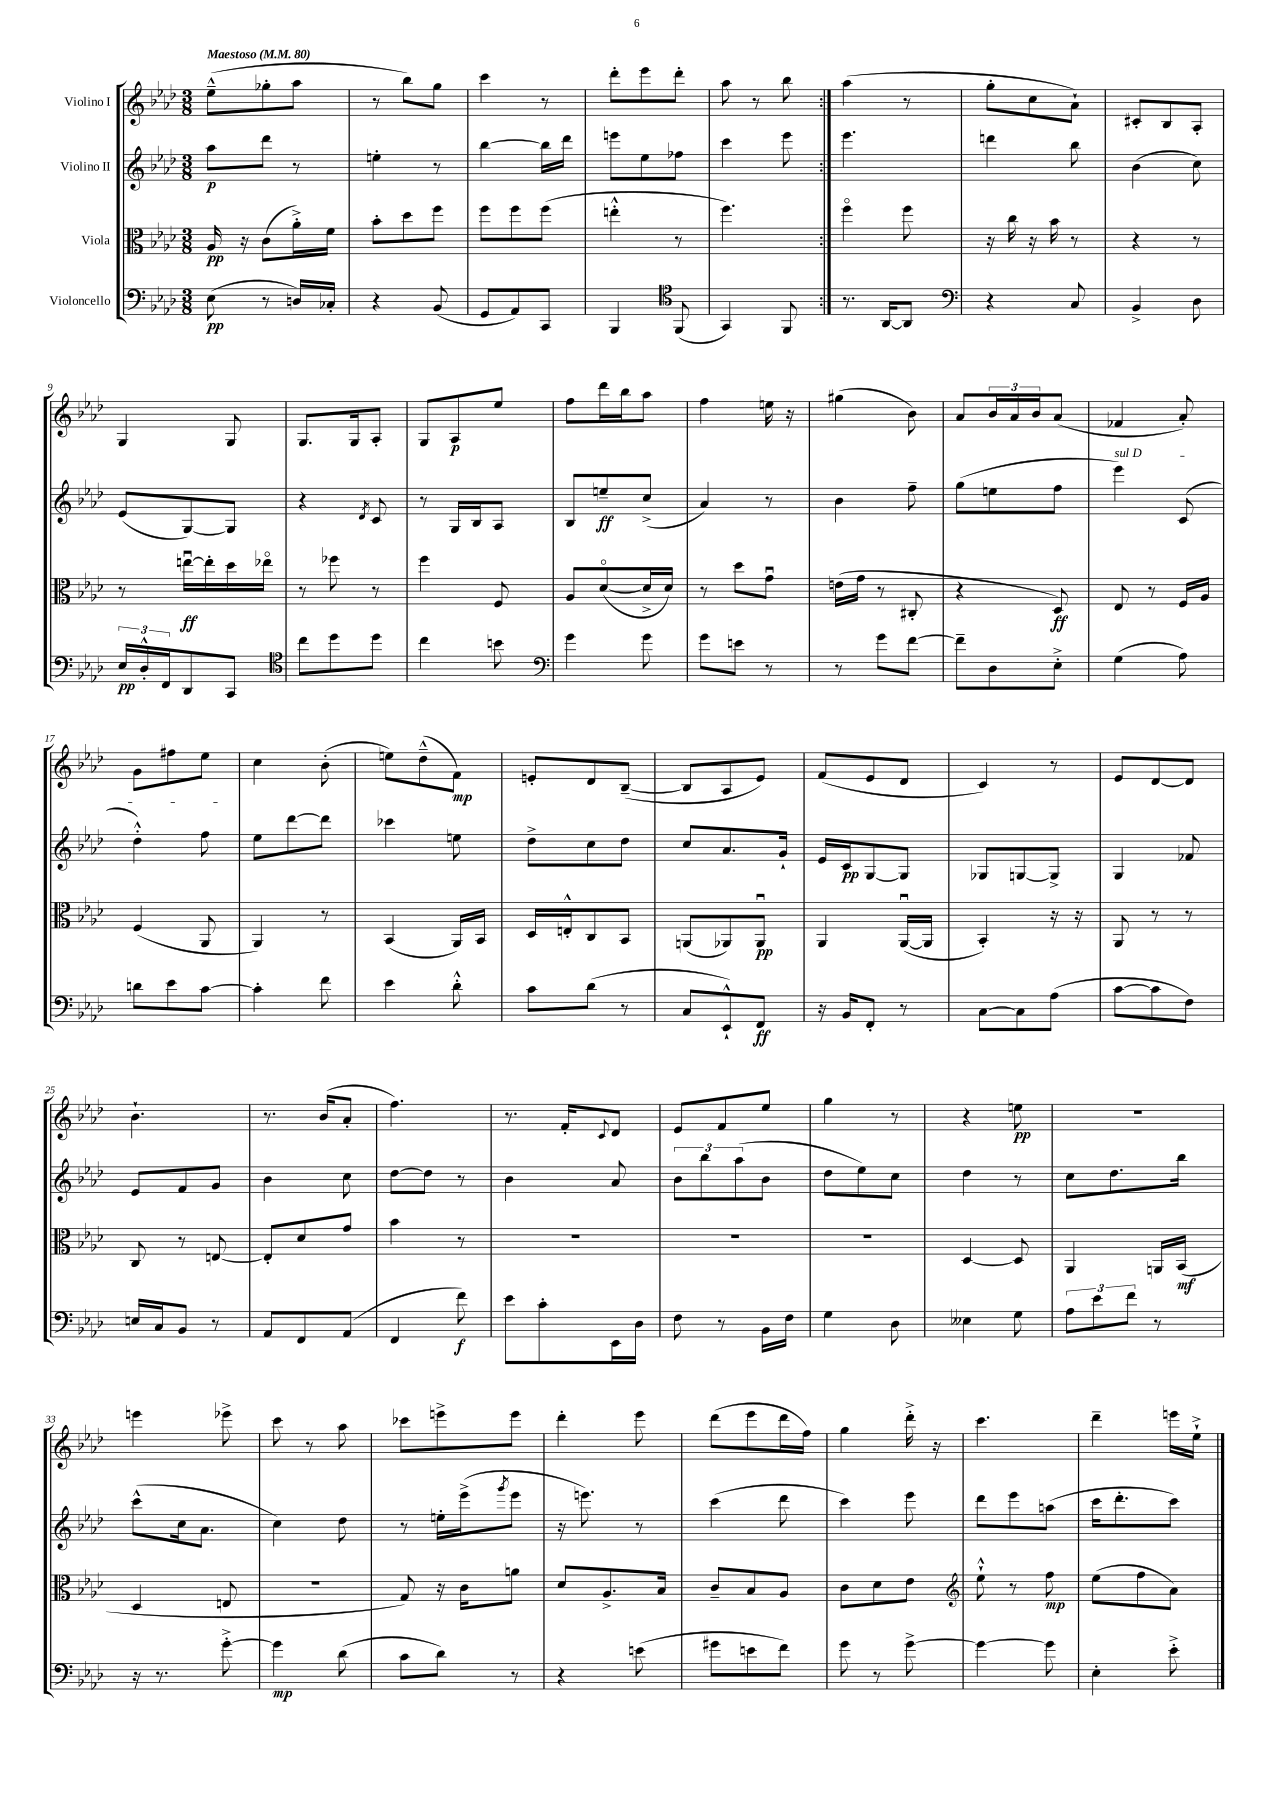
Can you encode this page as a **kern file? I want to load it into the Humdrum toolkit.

**kern	**dynam	**kern	**dynam	**kern	**dynam	**kern	**dynam
*part4	*part4	*part3	*part3	*part2	*part2	*part1	*part1
*staff4	*staff4	*staff3	*staff3	*staff2	*staff2	*staff1	*staff1
*I"Violoncello	*	*I"Viola	*	*I"Violino II	*	*I"Violino I	*
*clefF4	*	*clefC3	*	*clefG2	*	*clefG2	*
*k[b-e-a-d-]	*	*k[b-e-a-d-]	*	*k[b-e-a-d-]	*	*k[b-e-a-d-]	*
*M3/8	*	*M3/8	*	*M3/8	*	*M3/8	*
*MM80	*	*MM80	*	*MM80	*	*MM80	*
=1	=1	=1	=1	=1	=1	=1	=1
!	!	!	!	!	!	!LO:TX:a:B:t=Maestoso	!
(8E-\	pp	16A-/	pp	8aa-\L	p	(8ee-~^^\L	.
.	.	16r	.	.	.	.	.
8r	.	(8c\L	.	8ddd-\J	.	8gg-X'\	.
16Dn/LL)	.	16a-'^\L)	.	8r	.	8aa-\J	.
16C-X'/JJ	.	16f\JJ	.	.	.	.	.
=2	=2	=2	=2	=2	=2	=2	=2
4r	.	8b-'\L	.	4een'\	.	8r	.
.	.	8dd-\	.	.	.	8bb-\L)	.
(8BB-/	.	8ff\J	.	8r	.	8gg\J	.
=3	=3	=3	=3	=3	=3	=3	=3
8GG/L	.	8ff\L	.	[4bb-\	.	4ccc\	.
8AA-/)	.	8ff\	.	.	.	.	.
8CC/J	.	(8ff\J	.	16bb-\LL]	.	8r	.
.	.	.	.	16ddd-\JJ	.	.	.
=4	=4	=4	=4	=4	=4	=4	=4
4BBB-/	.	4een'^^\	.	8eeen\L	.	8ddd-'\L	.
.	.	.	.	8ee-\	.	8eee-\	.
*clefC4	*	*	*	*	*	*	*
(8FF/	.	8r	.	8ff-X\J	.	8ddd-'\J	.
=5	=5	=5	=5	=5	=5	=5	=5
4GG/)	.	4.ff\)	.	4ccc\	.	8aa-\	.
.	.	.	.	.	.	8r	.
8FF/	.	.	.	8eee-\	.	8bb-\	.
=6:|!	=6:|!	=6:|!	=6:|!	=6:|!	=6:|!	=6:|!	=6:|!
8.r	.	4ff\	.	4.eee-\	.	(4aa-\	.
[16AA-/KL	.	.	.	.	.	.	.
8AA-/J]	.	8ff\	.	.	.	8r	.
=7	=7	=7	=7	=7	=7	=7	=7
*clefF4	*	*	*	*	*	*	*
4r	.	16r	.	4dddn\	.	8gg'\L	.
.	.	16cc\	.	.	.	.	.
.	.	16r	.	.	.	8cc\	.
.	.	16b-\	.	.	.	.	.
8C/	.	8r	.	8bb-\	.	8a-`\J)	.
=8	=8	=8	=8	=8	=8	=8	=8
4BB-^/	.	4r	.	(4b-\	.	8c#X'/L	.
.	.	.	.	.	.	8B-/	.
8D-\	.	8r	.	8cc\)	.	8A-'/J	.
!!LO:LB:g=z
=9	=9	=9	=9	=9	=9	=9	=9
24E-/LL	pp	8r	.	(8e-/L	.	4G/	.
24D-'^^/	.	.	.	.	.	.	.
24FF/J	.	.	.	.	.	.	.
8DD-/	.	[16eenu\LL	ff	[8G/)	.	.	.
.	.	16ee'\]	.	.	.	.	.
8CC/J	.	16dd-\	.	8G/J]	.	8G/	.
.	.	16ee-X\JJ	.	.	.	.	.
=10	=10	=10	=10	=10	=10	=10	=10
*clefC4	*	*	*	*	*	*	*
8cc\L	.	8r	.	4r	.	8.G/L	.
8dd-\	.	8ff-X\	.	.	.	.	.
.	.	.	.	.	.	16G/k	.
.	.	.	.	8qd-/	.	.	.
8dd-\J	.	8r	.	8c/	.	8A-'/J	.
=11	=11	=11	=11	=11	=11	=11	=11
4cc\	.	4ff\	.	8r	.	8G/L	.
.	.	.	.	16G/LL	.	8A-/	p
.	.	.	.	16B-/J	.	.	.
8bn\	.	8F/	.	8A-/J	.	8ee-/J	.
=12	=12	=12	=12	=12	=12	=12	=12
*clefF4	*	*	*	*	*	*	*
4g\	.	8A-/L	.	8B-/L	.	8ff\L	.
.	.	([8d-/	.	8een~/	ff	16ddd-\L	.
.	.	.	.	.	.	16bb-\J	.
8g\	.	16d-^/L]	.	(8cc^/J	.	8aa-\J	.
.	.	16d-/JJ)	.	.	.	.	.
=13	=13	=13	=13	=13	=13	=13	=13
8g\L	.	8r	.	4a-/)	.	4ff\	.
8en\J	.	8dd-\L	.	.	.	.	.
8r	.	8gu\J	.	8r	.	16een\	.
.	.	.	.	.	.	16r	.
=14	=14	=14	=14	=14	=14	=14	=14
8r	.	(16en\LL	.	4b-\	.	(4gg#X\	.
.	.	16g\JJ	.	.	.	.	.
8g\L	.	8r	.	.	.	.	.
[8f\J	.	8C#X'/	.	8ff~\	.	8b-\)	.
=15	=15	=15	=15	=15	=15	=15	=15
8f~\L]	.	4r	.	(8gg\L	.	8a-/L	.
8D-\	.	.	.	8een\	.	24b-/L	.
.	.	.	.	.	.	24a-/	.
.	.	.	.	.	.	24b-/J	.
8E-'^\J	.	8D-/)	ff	8ff\J	.	(8a-/J	.
=16	=16	=16	=16	=16	=16	=16	=16
!	!	!	!	!LO:TX:a:i:t=sul D	!	!	!
(4G\	.	8E-/	.	4eee-\)	.	4f-X/	.
.	.	8r	.	.	.	.	.
8A-\)	.	16F/LL	.	(8c/	.	8a-'/)	.
.	.	16A-/JJ	.	.	.	.	.
!!LO:LB:g=z
=17	=17	=17	=17	=17	=17	=17	=17
8dn\L	.	(4F/	.	4dd-'^^\)	.	8g\L	.
8e-\	.	.	.	.	.	8ff#X\	.
[8c\J	.	8AA-/	.	8ff\	.	8ee-\J	.
=18	=18	=18	=18	=18	=18	=18	=18
4c'\]	.	4AA-/)	.	8ee-\L	.	4cc\	.
.	.	.	.	[8ddd-\	.	.	.
8f\	.	8r	.	8ddd-\J]	.	(8b-'\	.
=19	=19	=19	=19	=19	=19	=19	=19
4e-\	.	(4BB-/	.	4ccc-X\	.	8een\L)	.
.	.	.	.	.	.	(8dd-~^^\	.
8d-'^^\	.	16AA-/LL)	.	8een\	.	8f\J)	mp
.	.	16BB-/JJ	.	.	.	.	.
=20	=20	=20	=20	=20	=20	=20	=20
8c\L	.	16D-/LL	.	8dd-^\L	.	8en'/L	.
.	.	16En'^^/J	.	.	.	.	.
(8d-\J	.	8C/	.	8cc\	.	8d-/	.
8r	.	8BB-/J	.	8dd-\J	.	([8B-~/J	.
=21	=21	=21	=21	=21	=21	=21	=21
8C/L	.	(8AAn/L	.	8cc/L	.	8B-/L]	.
8EE-`^^/)	.	8AA-X/)	.	8.a-/	.	8A-/	.
8FF/J	ff	8AA-u/J	pp	.	.	8e-/J)	.
.	.	.	.	16g`/Jk	.	.	.
=22	=22	=22	=22	=22	=22	=22	=22
16r	.	4AA-/	.	16e-/LL	.	(8f/L	.
16BB-/KL	.	.	.	16c/J	pp	.	.
8FF'/J	.	.	.	[8G/	.	8e-/	.
8r	.	([16AA-u/LL	.	8G/J]	.	8d-/J	.
.	.	16AA-/JJ]	.	.	.	.	.
=23	=23	=23	=23	=23	=23	=23	=23
[8C\L	.	4BB-'/)	.	8G-X/L	.	4c/)	.
8C\]	.	.	.	[8Gn/	.	.	.
(8A-\J	.	16r	.	8G^/J]	.	8r	.
.	.	16r	.	.	.	.	.
=24	=24	=24	=24	=24	=24	=24	=24
[8c\L	.	8AA-/	.	4G/	.	8e-/L	.
8c\]	.	8r	.	.	.	[8d-/	.
8F\J)	.	8r	.	8f-X/	.	8d-/J]	.
!!LO:LB:g=z
=25	=25	=25	=25	=25	=25	=25	=25
16En/LL	.	8C/	.	8e-/L	.	4.b-`\	.
16C/J	.	.	.	.	.	.	.
8BB-/J	.	8r	.	8f/	.	.	.
8r	.	[8En/	.	8g/J	.	.	.
=26	=26	=26	=26	=26	=26	=26	=26
8AA-/L	.	8E'/L]	.	4b-\	.	8.r	.
8FF/	.	8d-/	.	.	.	.	.
.	.	.	.	.	.	(16b-/KL	.
(8AA-/J	.	8g/J	.	8cc\	.	8a-'/J	.
=27	=27	=27	=27	=27	=27	=27	=27
4FF/	.	4b-\	.	[8dd-\L	.	4.ff\)	.
.	.	.	.	8dd-\J]	.	.	.
8f\)	f	8r	.	8r	.	.	.
=28	=28	=28	=28	=28	=28	=28	=28
8e-\L	.	4.r	.	4b-\	.	8.r	.
8c'\	.	.	.	.	.	.	.
.	.	.	.	.	.	16f'/KL	.
.	.	.	.	.	.	8qqc/	.
16EE-\L	.	.	.	8a-/	.	8d-/J	.
16D-\JJ	.	.	.	.	.	.	.
=29	=29	=29	=29	=29	=29	=29	=29
8F\	.	4.r	.	12b-\L	.	8e-/L	.
.	.	.	.	12bb-\	.	.	.
8r	.	.	.	.	.	8f/	.
.	.	.	.	(12aa-\	.	.	.
16BB-\LL	.	.	.	8b-\J	.	8ee-/J	.
16F\JJ	.	.	.	.	.	.	.
=30	=30	=30	=30	=30	=30	=30	=30
4G\	.	4.r	.	8dd-\L	.	4gg\	.
.	.	.	.	8ee-\)	.	.	.
8D-\	.	.	.	8cc\J	.	8r	.
=31	=31	=31	=31	=31	=31	=31	=31
4E--X\	.	[4D-/	.	4dd-\	.	4r	.
8G\	.	8D-/]	.	8r	.	8een\	pp
=32	=32	=32	=32	=32	=32	=32	=32
12A-\L	.	4AA-/	.	8cc\L	.	4.r	.
12e-\	.	.	.	.	.	.	.
.	.	.	.	8.dd-\	.	.	.
12f\J	.	.	.	.	.	.	.
8r	.	16AAn/LL	.	.	.	.	.
.	.	(16BB-/JJ	mf	16bb-\Jk	.	.	.
!!LO:LB:g=z
=33	=33	=33	=33	=33	=33	=33	=33
16r	.	4D-/	.	(8ccc^^\L	.	4eeen\	.
8.r	.	.	.	.	.	.	.
.	.	.	.	16cc\k	.	.	.
.	.	.	.	8.a-\J	.	.	.
[8g'^\	.	8En/	.	.	.	8eee-X^\	.
=34	=34	=34	=34	=34	=34	=34	=34
4g\]	mp	4.r	.	4cc\)	.	8ccc\	.
.	.	.	.	.	.	8r	.
(8d-\	.	.	.	8dd-\	.	8aa-\	.
=35	=35	=35	=35	=35	=35	=35	=35
8c\L	.	8G/)	.	8r	.	8ccc-X\L	.
8d-\J)	.	16r	.	16een'\LL	.	8eeen^\	.
.	.	16c\KL	.	(16eee-^\J	.	.	.
.	.	.	.	8qggg/	.	.	.
8r	.	8an\J	.	8eee-\J	.	8eee\J	.
=36	=36	=36	=36	=36	=36	=36	=36
4r	.	8d-/L	.	16r	.	4ddd-'\	.
.	.	.	.	8.eeen\)	.	.	.
.	.	8.A-^/	.	.	.	.	.
(8en\	.	.	.	8r	.	8eee-\	.
.	.	16B-/Jk	.	.	.	.	.
=37	=37	=37	=37	=37	=37	=37	=37
8g#X\L	.	8c~/L	.	(4ccc\	.	(8ddd-\L	.
8en\	.	8B-/	.	.	.	8eee-\	.
8f\J)	.	8A-/J	.	8ddd-\	.	16ddd-\L	.
.	.	.	.	.	.	16ff\JJ)	.
=38	=38	=38	=38	=38	=38	=38	=38
8g\	.	8c\L	.	4ccc\)	.	4gg\	.
8r	.	8d-\	.	.	.	.	.
[8g^\	.	8e-\J	.	8eee-\	.	16ddd-'^\	.
.	.	.	.	.	.	16r	.
=39	=39	=39	=39	=39	=39	=39	=39
*	*	*clefG2	*	*	*	*	*
4g\_	.	8ee-`^^\	.	8ddd-\L	.	4.ccc\	.
.	.	8r	.	8eee-\	.	.	.
8g\]	.	8ff\	mp	(8aan\J	.	.	.
=40	=40	=40	=40	=40	=40	=40	=40
4E-'\	.	(8ee-\L	.	16ccc\KL	.	4ddd-~\	.
.	.	.	.	8.ddd-'\	.	.	.
.	.	8ff\	.	.	.	.	.
8e-'^\	.	8a-\J)	.	8ccc\J)	.	16eeen\LL	.
.	.	.	.	.	.	16ee-`^\JJ	.
==	==	==	==	==	==	==	==
*-	*-	*-	*-	*-	*-	*-	*-
